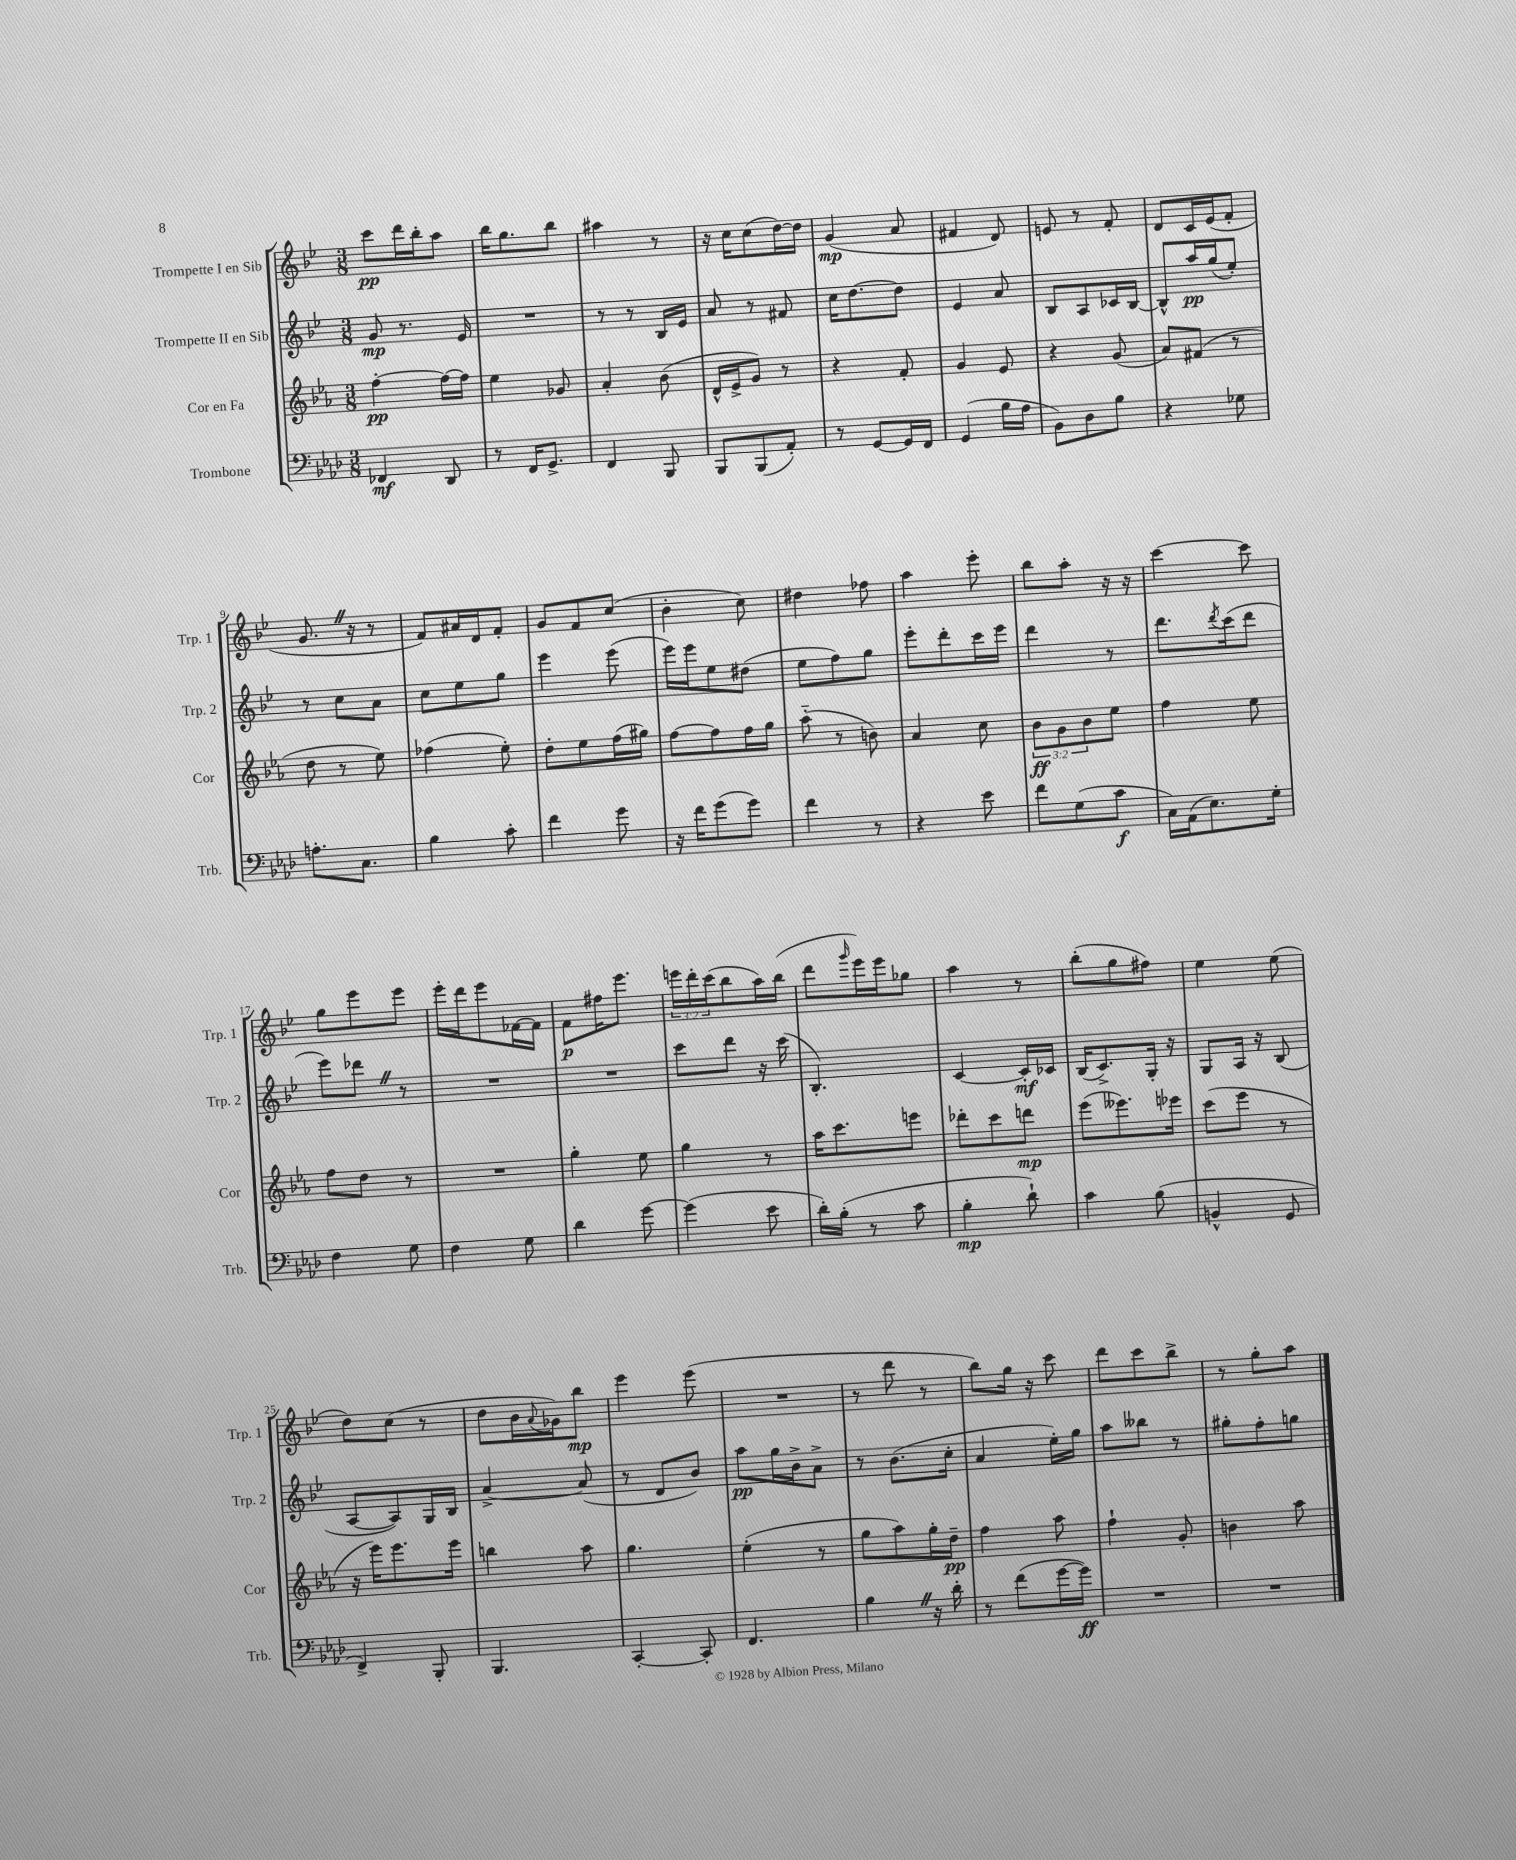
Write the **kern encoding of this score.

**kern	**kern	**kern	**kern
*staff4	*staff3	*staff2	*staff1
*clefF4	*clefG2	*clefG2	*clefG2
*k[b-e-a-d-]	*k[b-e-a-]	*k[b-e-]	*k[b-e-]
*M3/8	*M3/8	*M3/8	*M3/8
4FF-/	[4ff'\	8g/	8ccc\L
.	.	8.r	16ddd\L
.	.	.	16bb-'\J
8DD-/	16ff\_LL	.	8aa\J
.	16ff\]JJ	16e-/	.
=	=	=	=
8r	4ee-\	4.r	16bb-\LK
.	.	.	8.gg\
16FF/LK	.	.	.
8.GG^/J	.	.	.
.	8g-/	.	8bb-\J
=	=	=	=
4FF/	4a-'/	8r	4aa#\
.	.	8r	.
8BBB-/	(8b-\	16B-/LL	8r
.	.	16e-/JJ	.
=	=	=	=
8BBB-/L	16d^^/LL	8a/	16r
.	16e-^/J	.	16cc\LK
(8BBB-/	8g/J)	8r	(8cc\
8AA-'/J)	8r	8f#/	[16dd\L)
.	.	.	16dd\]JJ
=	=	=	=
8r	4r	16cc\LK	(4g/
.	.	[8.dd\	.
[8GG/L	.	.	.
16GG/]L	8f'/	8dd\]J	8a/
16FF/JJ	.	.	.
=	=	=	=
(4GG/	4g/	4e-/	4f#/
16B-\LL	8e-/	8a/	8d/)
16A-\JJ	.	.	.
=	=	=	=
8BB-\L)	4r	8B-/L	8e/
8D-\	.	8A/	8r
8B-\J	(8g/	16c-/L	8f'/
.	.	[16B-/JJ	.
=	=	=	=
4r	8a-/L)	8B-^^/]L	8d/L
.	(8f#/J	16aa/L	16c/L
.	.	(16gg/J	(16e-/J
8G-\	8r	8ee-'/J)	8f'/J
=	=	=	=
8.A'\L	8dd\	8r	8.g/
.	8r	8cc\L	.
8.C\J	.	.	16r
.	8ee-\)	8a\J	8r
=	=	=	=
4B-\	(4ff-\	8cc\L	8f/L)
.	.	8ee-\	16a#/L
.	.	.	16d/J
8c'\	8ee-'\)	8gg\J	8f'/J
=	=	=	=
4f\	8dd'\L	4eee-\	8g/L
.	8ee-\	.	8f/
8g\	(16ff\L	(8eee-\	(8cc/J
.	16gg#\JJ)	.	.
=	=	=	=
16r	[8ff\L	16eee-\LL)	4b-'\
16f\LK	.	16eee-\J	.
(8g\	8ff\]	8ee-\	.
8g\J)	16ff\L	(8dd#\J	8cc\)
.	16gg\JJ	.	.
=	=	=	=
4f\	(8aa-'~\	8ee-\L	4dd#\
.	8r	8ff\)	.
8r	8b\)	8gg\J	8ff-\
=	=	=	=
4r	4a-/	8eee-'\L	4aa\
.	.	8ddd'\	.
8e-\	8cc\	16ccc\L	8eee-'\
.	.	16eee-\JJ	.
=	=	=	=
8f\L	12b-\L	4ddd\	8bb-\L
.	12g\	.	.
(8G\	.	.	8aa'\J
.	12b-\	.	.
8c\J	8ee-\J	8r	16r
.	.	.	16r
=	=	=	=
16C\LL)	4ff\	8.ddd\L	[4ccc\
(16AA-\J	.	.	.
8.E-\)	.	.	.
.	.	8qddd/	.
.	.	(16ccc\k	.
.	8ee-\	8ddd\J	8ccc\]
16G'\Jk	.	.	.
=	=	=	=
4F\	8ff\L	8eee-\L)	8gg\L
.	8dd\J	8ddd-\J	8eee-\
8G\	8r	8r	8eee-\J
=	=	=	=
4F\	4.r	4.r	16eee-'\LL
.	.	.	16ddd\J
.	.	.	8eee-\
8G\	.	.	[16f-\L
.	.	.	16f-\]JJ
=	=	=	=
4d-\	4gg'\	4.r	8f\L
.	.	.	16ff#\K
.	.	.	8.eee-\J
[8g\	8ee-\	.	.
=	=	=	=
(4g\]	4gg\	8ccc\L	24eee\LL
.	.	.	24ddd'\
.	.	.	(24ccc\J
.	.	8ddd\J	8bb-\
8e-\	8r	16r	16aa\L)
.	.	(16ccc\	(16bb-\JJ
=	=	=	=
16d-'\LL)	16aa-\LK	4.B-'/)	8ddd\L
(16B-'\JJ	8.ccc\	.	.
.	.	.	16qqggg/
8r	.	.	16eee-\L)
.	.	.	16eee-\J
8c\	8eee\J	.	8gg-\J
=	=	=	=
4B-'\	8ddd-'\L	[4c/	4aa\
.	8ccc\	.	.
8d-`\)	8ddd\J	16c'/]LL	8r
.	.	16c-/JJ	.
=	=	=	=
4c\	(8eee-\L	(16B-/LK	(8bb-'\L
.	.	8.c^/)	.
.	8.eee--\)	.	8gg\
(8B-\	.	16G'/Jk	8ff#\J)
.	16eee-\Jk	16r	.
=	=	=	=
4BB^^/	(8ccc\L	8G/L	4ee-\
.	8eee-\J	16A/Jk	.
.	.	16r	.
8GG/	8r	(8B-/	(8ee-\
=	=	=	=
4FF^/)	16r	[8A/L	8dd\L)
.	16eee-\LK)	.	.
.	8.eee-\	8A/])	(8cc\J
8BBB-'/	.	16G/L	8r
.	16eee-\Jk	16B-/JJ	.
=	=	=	=
4.BBB-/	4bb\	[4a^/	8dd\L
.	.	.	16b-\L
.	.	.	8qqa/
.	.	.	16g-\J)
.	8aa-\	(8a/]	8bb-\J
=	=	=	=
[4CC'/	4.gg\	8r	4eee-\
.	.	8d/L	.
8CC'/]	.	8b-/J)	(8eee-\
=	=	=	=
4.FF/	(4ee-'\	8aa\L	4.r
.	.	16gg\L	.
.	.	16b-^\J	.
.	8r	8a^\J	.
=	=	=	=
4B-\	8gg\L	8r	8r
.	8aa-\)	(8.b-\L	8ddd\
16r	16gg'\L	.	8r
16d-'\	16dd~\JJ	16cc'\Jk	.
=	=	=	=
8r	4ff\	4a/	8bb-\L)
(8f\L	.	.	16gg\Jk
.	.	.	16r
[16g\L	8aa-\	16ee-'\LL)	8ccc\
16g\]JJ)	.	16gg\JJ	.
=	=	=	=
4.r	4ff`\	8aa\L	8ddd\L
.	.	8bb--\J	8ccc\
.	8g'/	8r	8bb-^\J
=	=	=	=
4.r	4b\	8gg#'\L	8r
.	.	8ff'\	8gg'\L
.	8aa-\	8gg\J	8aa\J
==	==	==	==
*-	*-	*-	*-
